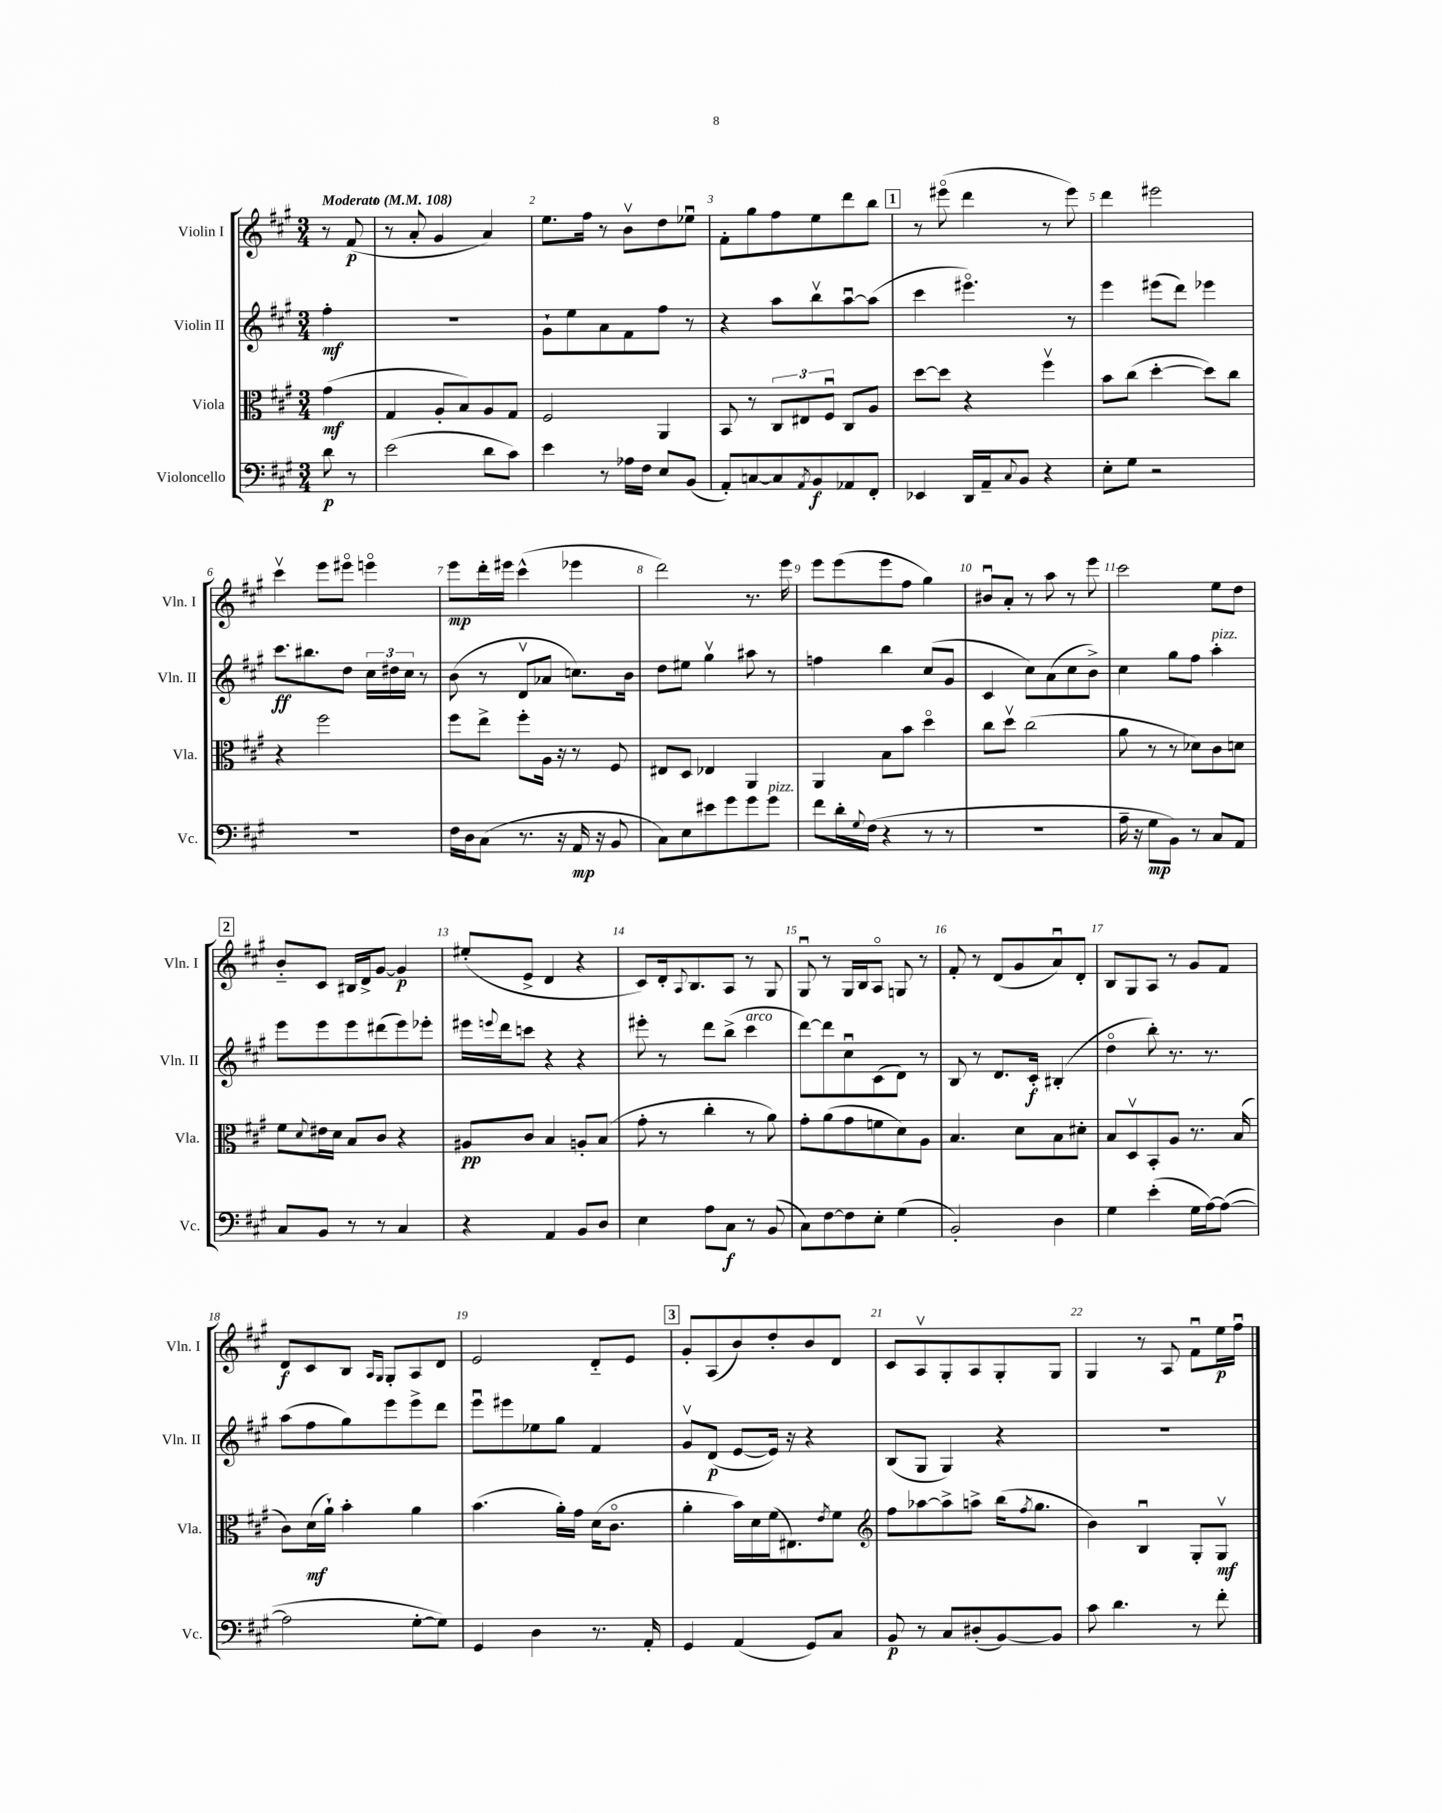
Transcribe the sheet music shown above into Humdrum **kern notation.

**kern	**kern	**kern	**kern
*staff4	*staff3	*staff2	*staff1
*clefF4	*clefC3	*clefG2	*clefG2
*k[f#c#g#]	*k[f#c#g#]	*k[f#c#g#]	*k[f#c#g#]
*M3/4	*M3/4	*M3/4	*M3/4
*MM108	*MM108	*MM108	*MM108
8d	(4g#	4ff#'	8r
8r	.	.	(8f#
=	=	=	=
(2e	4G#	2.r	8r
.	.	.	8a'
.	8A'	.	4g#
.	8B)	.	.
8d	8A	.	4a)
8c#)	8G#	.	.
=	=	=	=
4e	2F#	8g#`	8.ee
.	.	8ee	.
.	.	.	16ff#
8r	.	8a	8r
16A-	.	8f#	8bv
16F#	.	.	.
8E	4AA	8ff#	8dd
(8BB	.	8r	8ee-u
=	=	=	=
8AA')	8BB	4r	8f#'
[8C	8r	.	8gg#
8C]	12C#	8aa	8ff#
.	12E#	.	.
8qAA	.	.	.
8BB	.	8bbv	8ee
.	12F#u	.	.
8AA-	8C#	[8aau	8ddd
8FF#'	8A	(8aa]	8bb
=	=	=	=
4EE-	[8dd	4ccc#	8r
.	8dd]	.	(8eee#o
16DD	4r	4.eee#o)	4ddd
16AA~	.	.	.
8qqC#	.	.	.
8BB	.	.	.
4r	4ff#v	.	8r
.	.	8r	8eee#)
=	=	=	=
8E'	8b	4eee	4ddd
8G#	(8cc#	.	.
2r	[4dd'	(8eee#	2eee#
.	.	8ddd)	.
.	8dd])	4eee-	.
.	8cc#	.	.
=	=	=	=
2.r	4r	8.ccc#	4ccc#v
.	.	8.bb#	.
.	2ff#	.	8eee
.	.	8dd	8eee#o
.	.	24cc#	4eeeo
.	.	24dd#	.
.	.	24cc#	.
.	.	8r	.
=	=	=	=
16F#	8ff#	(8b	8eee
16D	.	.	.
(8C#	8ee^	8r	16ddd'
.	.	.	16eee#
8.r	8ff#'	8dv	(4ccc#^^
.	16A	8a-	.
16r	16r	.	.
16AA	8r	8.cc)	4eee-
16r	.	.	.
8BB	8F#	.	.
.	.	16b	.
=	=	=	=
8C#)	8E#	8dd	2ddd)
8E	8D	8ee#	.
8e#	4E-	4gg#v	.
8g#	.	.	.
8g#	4AA	8aa#	8.r
8g#	.	8r	.
.	.	.	16eee
=	=	=	=
8f#	4AA	4ff	8eee
16d'	.	.	(8eee
8qqG#	.	.	.
(16F#	.	.	.
4r	8B	4bb	8eee
.	8b	.	8ff#
8r	4ddo	(8cc#	4gg#)
8r	.	8g#	.
=	=	=	=
2.r	8cc#	4c#	8b#u
.	8ddv	.	8a'
.	(2cc#	8cc#)	8r
.	.	(8a	8aa
.	.	8cc#	8r
.	.	8b^)	8eee
=	=	=	=
16A~	8a	4cc#	2ccc#
16r	.	.	.
8G#	8r	.	.
8BB)	8r	8gg#	.
8r	8d-)	8ff#	.
8C#	8c#	4aa'	8ee
8AA	8d	.	8dd
=	=	=	=
8C#	8f#	8eee	8b'~
.	8qqd	.	.
8BB	16e#	8eee	8c#
.	16d	.	.
8r	8B	8eee	16B#
.	.	.	16d^
8r	8c#	(8ddd#	[8g#
4C#	4r	8eee)	4g#]
.	.	8eee-'	.
=	=	=	=
4r	8A#	16eee#	(8ee#'
.	.	8qqeee	.
.	.	16ddd	.
.	8c#	8ccc	8e^
4AA	4B	4r	4d
8BB	8A'	4r	4r
8D	(8B	.	.
=	=	=	=
4E	8g#'	8eee#'	8c#)
.	8r	8r	16d'
.	.	.	8qqA
.	.	.	8.B
8A	4cc#'	8ddd	.
8C#	.	(8bb^	8A
8r	8r	4ccc#	8r
(8BB	8a)	.	8G#
=	=	=	=
8C#)	8g#'	[8ddd)	8G#u
[8F#	(8a	8ddd]	8r
8F#]	8g#	8cc#u	16G#
.	.	.	16B
8E'	8f	(8c#	8Ao
(4G#	8d)	8d)	8G
.	8A	8r	8r
=	=	=	=
2BB')	4.B	8B	8f#'
.	.	8r	8r
.	.	8.d	(8d
.	8d	.	8g#
.	.	16c#'	.
4D	8B	(4B#'	8au)
.	8d#'	.	8d'
=	=	=	=
4G#	8B	4ddo	8B
.	8Dv	.	8G#
(4e'	8BB'	8bb')	8A
.	8A	8.r	8r
16G#	8.r	.	8g#
[16A)	.	8.r	.
(8A_	.	.	8f#
.	(16B	.	.
=	=	=	=
2A]	8c#)	(8aa	8d
.	(16d	8ff#	8c#
.	16a`)	.	.
.	4b'	8gg#)	8B
.	.	.	16qqA
.	.	.	16qqG#
.	.	8eee	8G#'
[8G#'	4a	8eee^	8A
8G#])	.	8ddd	8d
=	=	=	=
4GG#	(4.b	8eeeu	2e
.	.	8eee#	.
4D	.	8ee-	.
.	16a')	8gg#	.
.	16g#	.	.
8.r	(16d	4f#	8d'~
.	8.c#o	.	.
.	.	.	8e
16AA'	.	.	.
=	=	=	=
4GG#	4a'	8g#v	8g#'
.	.	(8d	(8A
(4AA	16b)	[8e	8b)
.	16d	.	.
.	(16f#	16e])	8dd'
.	8.E#)	16r	.
8GG#)	.	4r	8b
.	8qe	.	.
8C#	8f#	.	8d
=	=	=	=
*	*clefG2	*	*
8BB	8ff#	(8B	8c#
8r	[8aa-	8G#	8Av
8C#	8aa-^]	4G#)	8G#'
(8D#'	8aa^	.	8A
[8BB)	(16bb	4r	8G#'
.	8qff#	.	.
.	8.gg#	.	.
8BB]	.	.	8G#
=	=	=	=
8c#	4b)	2.r	4G#
4.d	.	.	.
.	4Bu	.	8r
.	.	.	8A
8r	8G#'	.	8f#u
8f#'	8G#v	.	16ee
.	.	.	16ff#u
==	==	==	==
*-	*-	*-	*-
